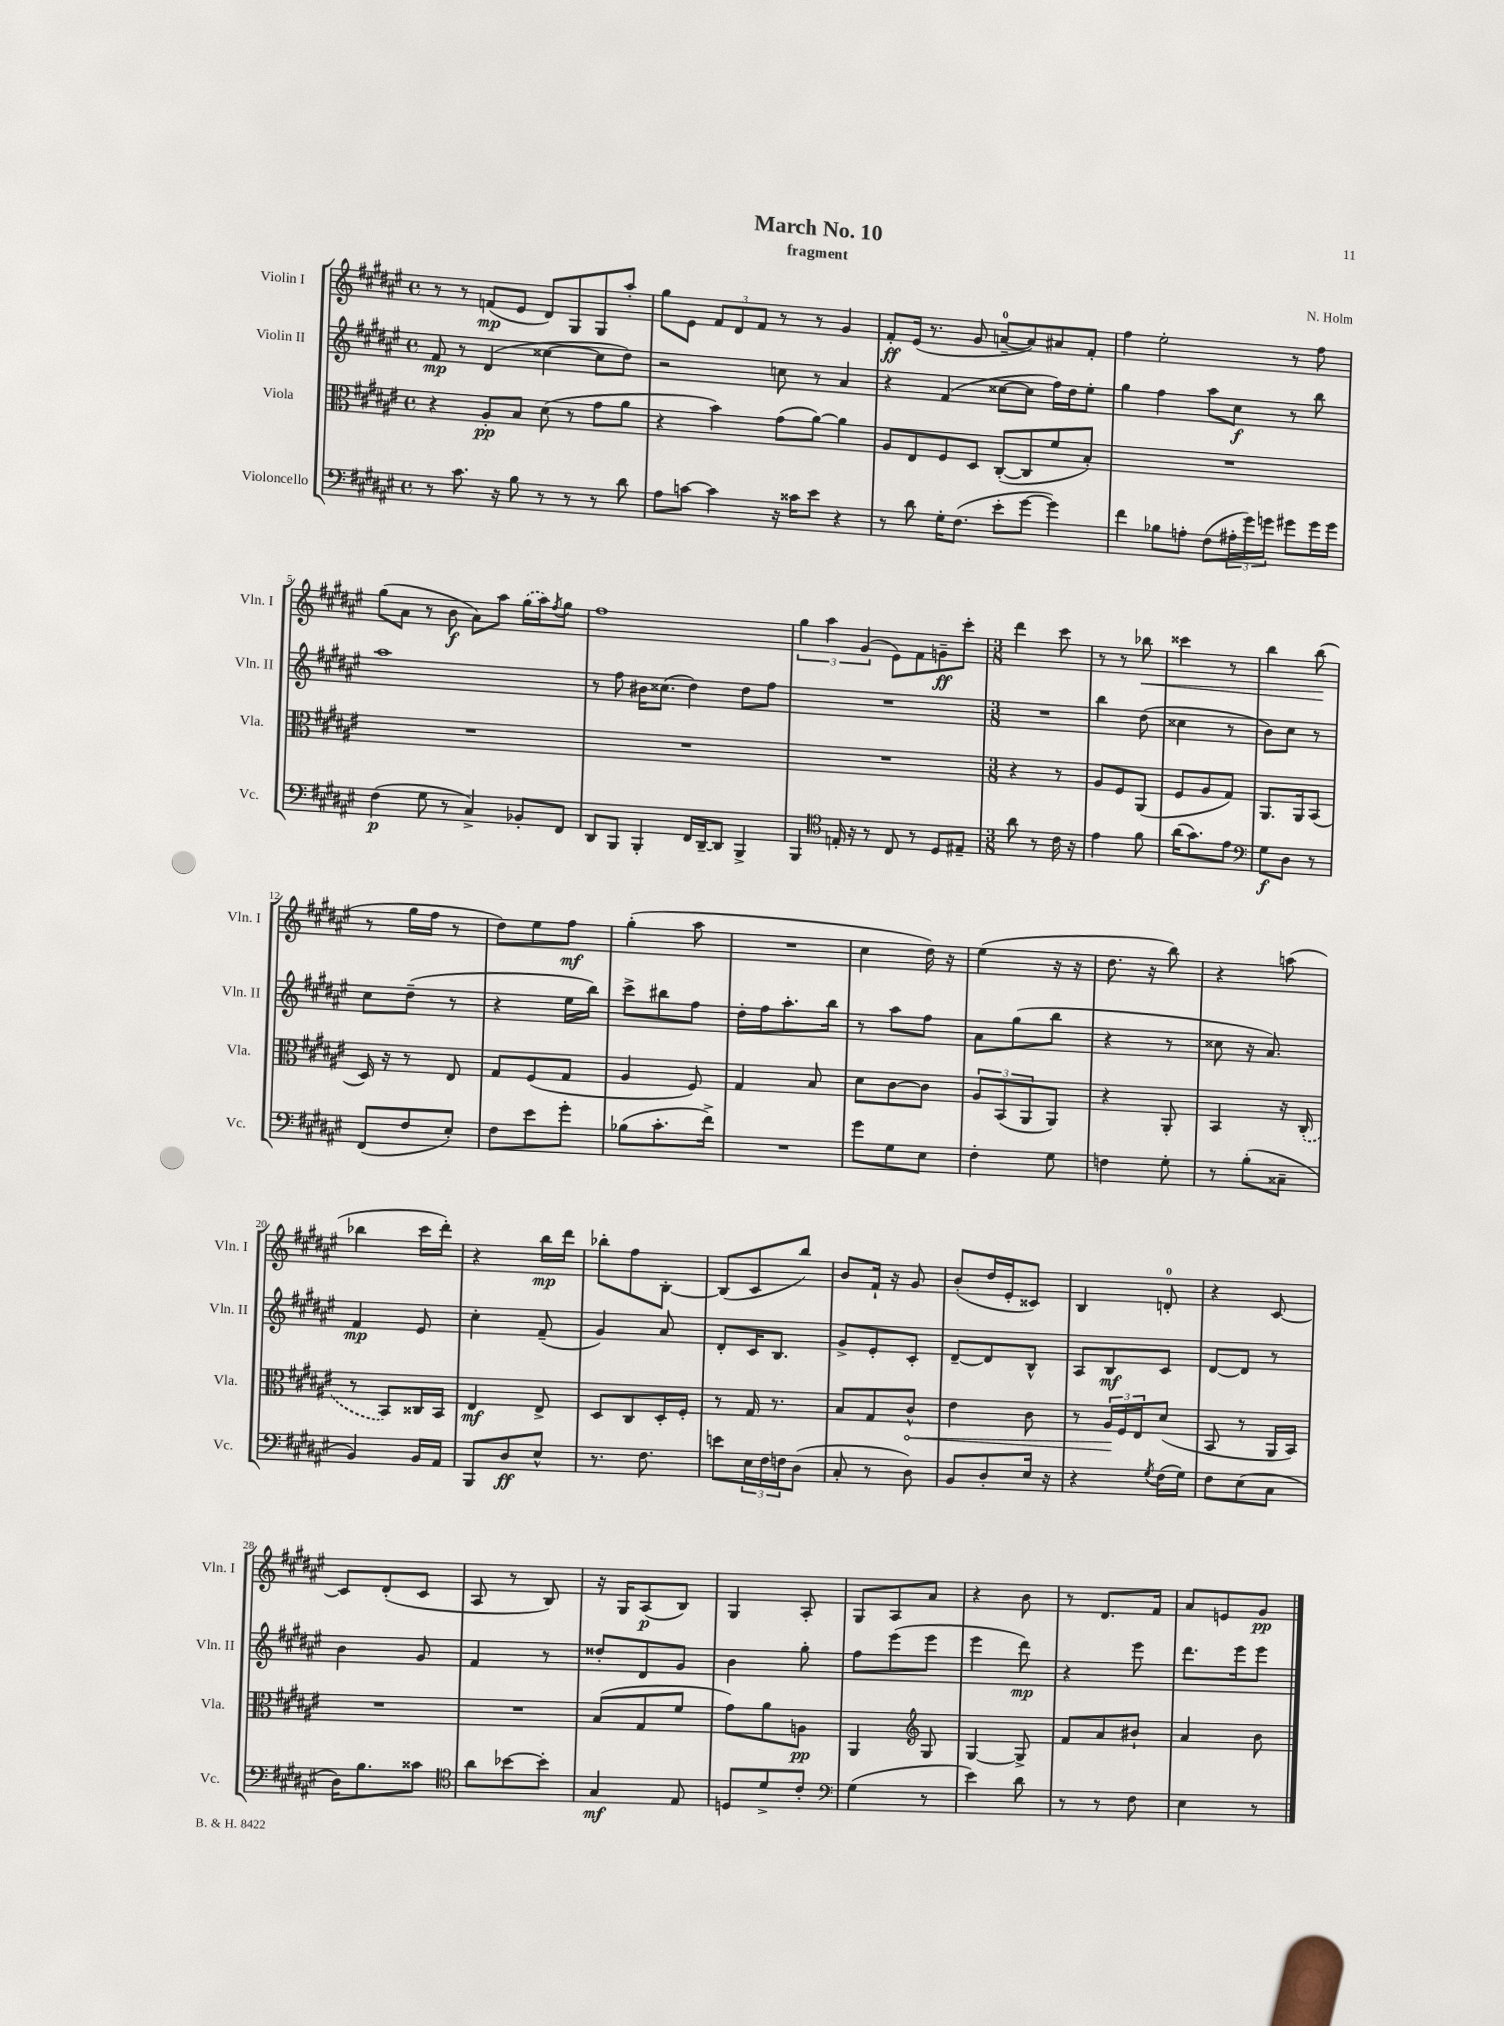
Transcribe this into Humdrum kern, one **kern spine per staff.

**kern	**kern	**kern	**kern
*staff4	*staff3	*staff2	*staff1
*clefF4	*clefC3	*clefG2	*clefG2
*k[f#c#g#d#a#e#]	*k[f#c#g#d#a#e#]	*k[f#c#g#d#a#e#]	*k[f#c#g#d#a#e#]
*M4/4	*M4/4	*M4/4	*M4/4
*met(c)	*met(c)	*met(c)	*met(c)
8r	4r	8f#	8r
8.c#	.	8r	8r
.	8A#'	(4d#	(8f
16r	.	.	.
8B	8B	.	8e#
8r	(8d#	[4cc##	8d#)
8r	8r	.	8G#
8r	8g#	8cc##]	8G#
8d#	8a#	8dd#)	8aa#'
=	=	=	=
8A#	4r	2r	8gg#
[8c	.	.	8e#
4c]	4b)	.	12f#
.	.	.	12d#
.	.	.	12f#
16r	(8g#	8cc	8r
16c##	.	.	.
8e#	[8a#)	8r	8r
4r	4a#]	4a#	4g#
=	=	=	=
8r	8A#	4r	8f#'
8d#	8E#	.	(16e#
.	.	.	8.r
16G#'	8F#	(4f#	.
(8.F#	.	.	.
.	8D#	.	8g#
8e#'	([8C#'	[8cc##	[8a~
[8g#	8C#]	8cc##]	8a])
4g#])	8f#	16ff#)	8a#
.	.	16dd#	.
.	8B')	8ee#'	8f#'
=	=	=	=
4f#	1r	4gg#	4ff#
8B-	.	4ff#	2ee#'
8A'	.	.	.
(8F#	.	8aa#	.
24A#'	.	8cc#	.
24g#)	.	.	.
24g	.	.	.
8g#	.	8r	8r
16g#	.	8bb	8ff#
16g#	.	.	.
=	=	=	=
(4F#	1r	1aa#	(8gg#
.	.	.	8a#
8G#	.	.	8r
8r	.	.	8b
4C#^)	.	.	8a#)
.	.	.	8aa#
8BB-'	.	.	(16gg#
.	.	.	16aa#)
.	.	.	8qff#
8FF#	.	.	8gg#
=	=	=	=
8DD#	1r	8r	1ff#
8BBB	.	8ff#	.
4BBB'	.	16b#	.
.	.	(8.cc##	.
16FF#	.	4dd#)	.
[16DD#~	.	.	.
8DD#]	.	.	.
4BBB^	.	8dd#	.
.	.	8ff#	.
=	=	=	=
4BBB	1r	1r	6gg#
.	.	.	6aa#
*clefC4	*	*	*
16E'	.	.	.
16r	.	.	.
.	.	.	(6g#
8r	.	.	.
8C#	.	.	8e#)
8r	.	.	8f#
8D#	.	.	8g~
8E#~	.	.	8ccc#'
=	=	=	=
*M3/8	*M3/8	*M3/8	*M3/8
8a#	4r	4.r	4ddd#
8r	.	.	.
16c#	8r	.	8ccc#
16r	.	.	.
=	=	=	=
4e#	8A#	4bb	8r
.	8F#	.	8r
8f#	(8AA#	(8dd#	8bb-
=	=	=	=
(16a#	8F#	4cc##	4ccc##
8.g#)	.	.	.
.	8A#	.	.
8e#	8G#)	8r	8r
=	=	=	=
*clefF4	*	*	*
8G#	8.AA#	8b)	4bb
8D#	.	8cc#	.
.	16AA#	.	.
8r	(8BB	8r	(8bb
=	=	=	=
(8FF#	16D#)	8cc#	8r
.	16r	.	.
8F#	8r	(8dd#~	16gg#
.	.	.	16ff#
8E#')	8E#	8r	8r
=	=	=	=
8F#	8G#	4r	8dd#)
8e#	(8F#	.	8ee#
8g#'	8G#	16ee#	8ff#
.	.	16bb)	.
=	=	=	=
(8B-	4A#	8ccc#^	(4gg#'
8.c#'	.	8bb#	.
.	8F#)	8ff#	8aa#
16f#^)	.	.	.
=	=	=	=
4.r	4G#	16dd#'	4.r
.	.	16ff#	.
.	.	8.aa#'	.
.	8B	.	.
.	.	16bb	.
=	=	=	=
8g#	8d#	8r	4cc#
8G#	[8c#	8aa#	.
8E#	8c#]	8ff#	16dd#)
.	.	.	16r
=	=	=	=
4F#'	12A#	8a#	(4ee#
.	(12BB	.	.
.	.	(8gg#	.
.	12AA#	.	.
8G#	8AA#)	8bb	16r
.	.	.	16r
=	=	=	=
4F	4r	4r	8.dd#
.	.	.	16r
8G#'	8AA#'	8r	8bb)
=	=	=	=
8r	4BB	8cc##	4r
(8B'	.	16r	.
.	.	8.a#)	.
8C##~	16r	.	(8aa
.	(16C#'	.	.
=	=	=	=
4BB)	8r	4f#	4bb-
.	8BB)	.	.
16BB	16C##	8e#	16ccc#
16AA#	16BB	.	16ddd#')
=	=	=	=
8BBB	4E#	4cc#'	4r
8D#	.	.	.
8E#^^	8E#^	(8f#~	16bb
.	.	.	16ddd#
=	=	=	=
8.r	8D#	4g#)	8bb-'
.	8C#	.	8ff#
8.F#	.	.	.
.	16D#'	8a#	[8B'
.	16F#'	.	.
=	=	=	=
8e	8r	8d#'	(8B]
24E#	16G#	16c#	8c#
24F#	.	.	.
.	8.r	8.B	.
24F	.	.	.
(8D#	.	.	8bb)
=	=	=	=
8C#'	8B	8g#^	8b
8r	8G#	8e#'	16f#`
.	.	.	16r
8D#)	8c#^^	8c#'	8g#
=	=	=	=
8BB	4e#	[8d#~	(8b'
8D#'	.	8d#]	16dd#
.	.	.	16e#'
16E#	8c#	8B^^	8c##)
16r	.	.	.
=	=	=	=
4r	8r	8A#	4B
.	24A#	8B	.
.	24F#	.	.
.	24E#	.	.
8qG#	.	.	.
(16F#	(8d#	8c#	8d'
16G#)	.	.	.
=	=	=	=
8F#	8BB	[8d#	4r
(8E#	8r	8d#]	.
8C#	16AA#	8r	[8c#
.	16BB)	.	.
=	=	=	=
16D#)	4.r	4b	8c#]
8.B	.	.	.
.	.	.	(8d#'
8c##	.	8g#	8c#
=	=	=	=
*clefC4	*	*	*
8a#	4.r	4f#	8A#
[8b-	.	.	8r
8b-']	.	8r	8B)
=	=	=	=
4G#	(8B	8dd##'	16r
.	.	.	16G#
.	8G#	8d#	(8A#
8E#	8f#	8g#	8B)
=	=	=	=
8D	8g#)	4b	4G#
8d#^	8a#	.	.
8c#'	8A	8gg#'	8A#'
=	=	=	=
*clefF4	*	*	*
(4G#	4AA#	8ff#	8G#
.	.	(8eee#	8A#
*	*clefG2	*	*
8r	8G#	8eee#	8a#
=	=	=	=
4e#)	[4G#	4eee#	4r
8d#	8G#^]	8ddd#)	8b
=	=	=	=
8r	8f#	4r	8r
8r	8a#	.	8.d#
8F#	8b#`	8eee#	.
.	.	.	16f#
=	=	=	=
4E#	4a#	8.ddd#	8a#
.	.	.	8e
.	.	16eee#	.
8r	8b	8eee#	8g#
==	==	==	==
*-	*-	*-	*-
